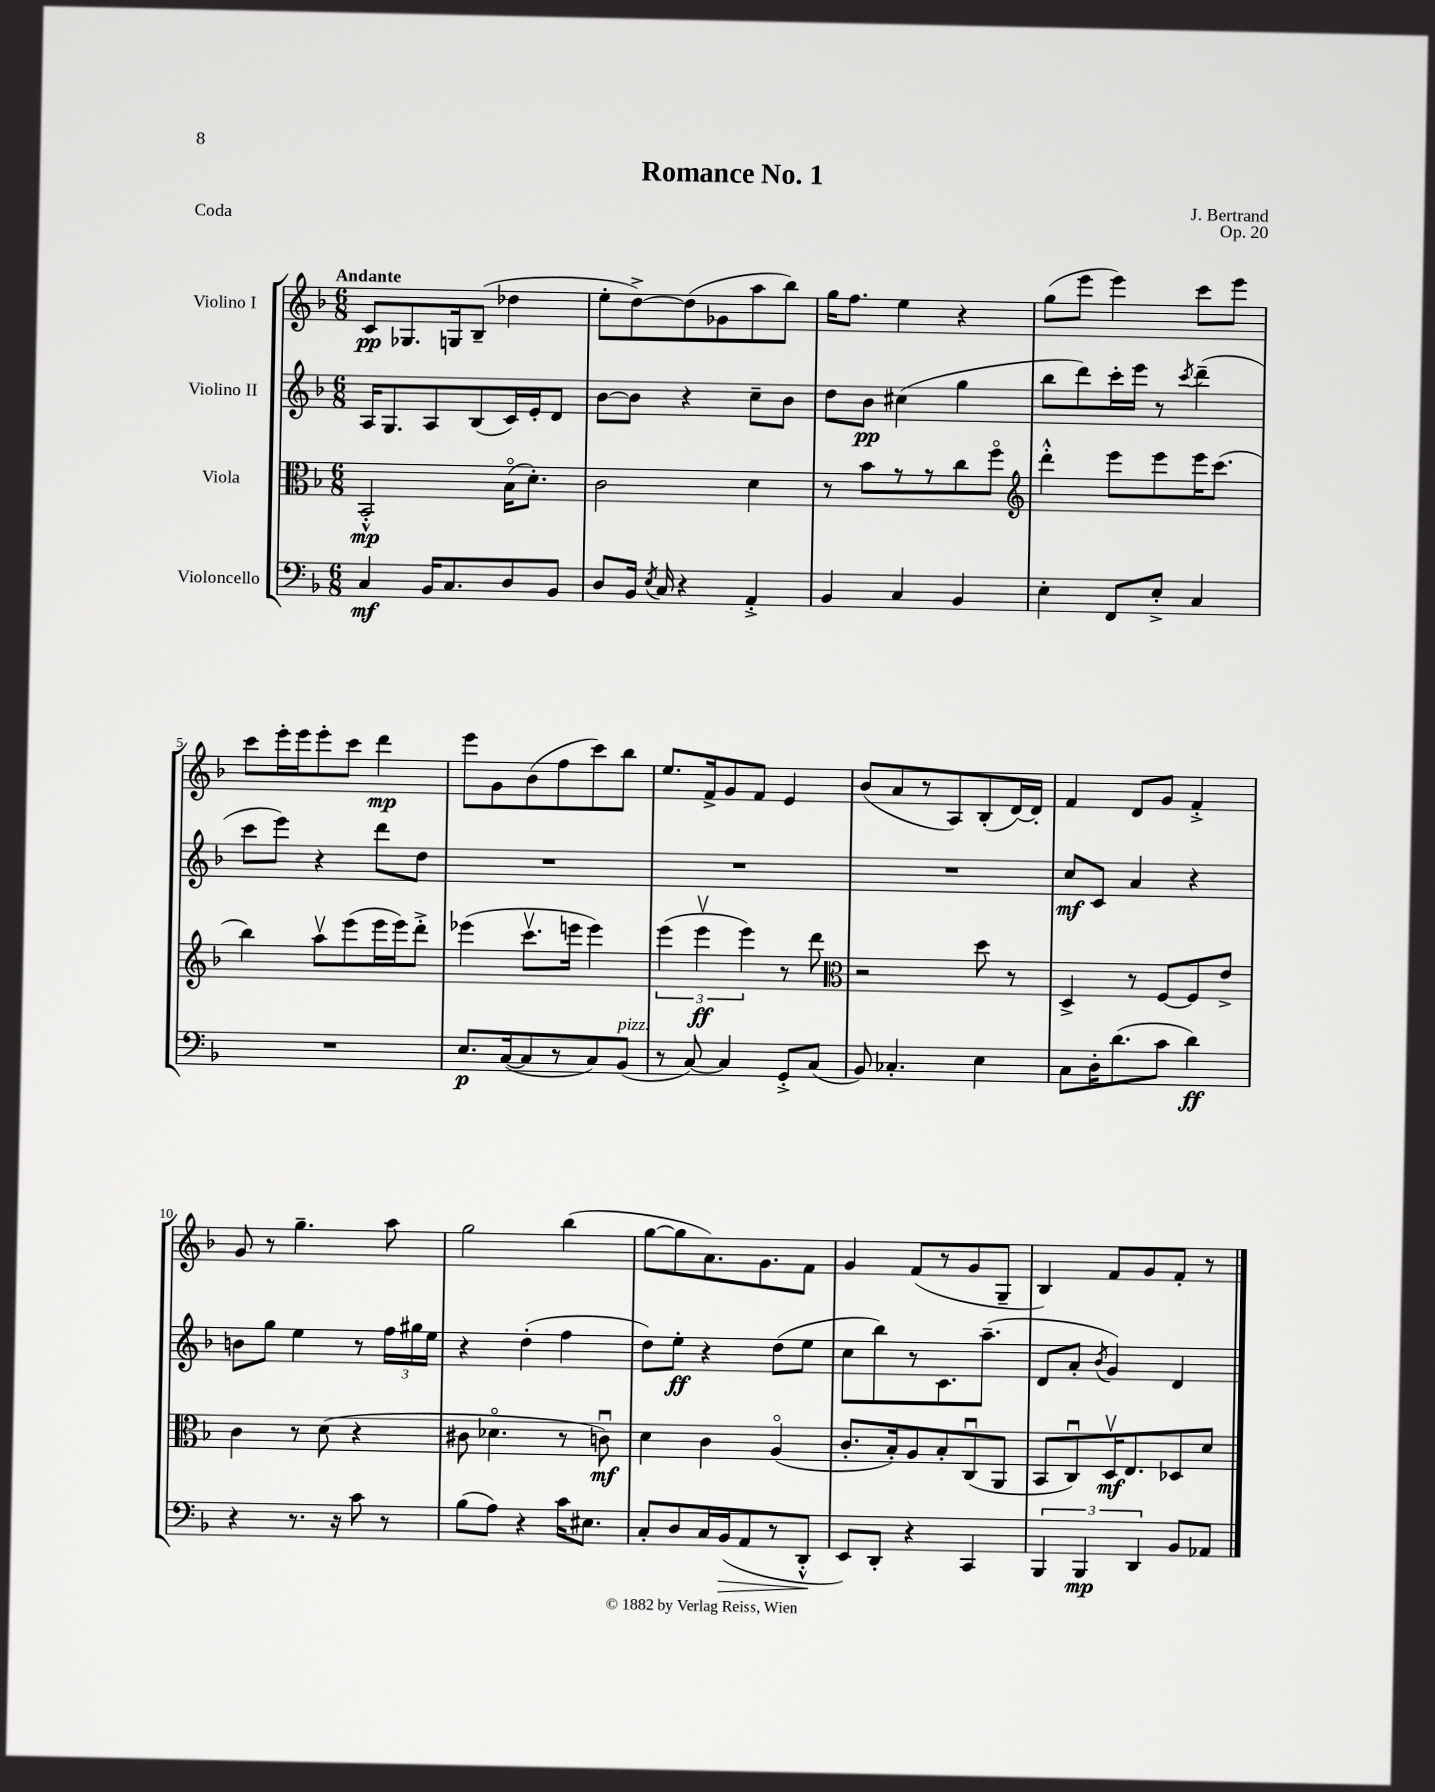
\header { title = "Romance No. 1" composer = "J. Bertrand" opus = "Op. 20" piece = "Coda" }
<<
\new StaffGroup <<
\new Staff = "s0" \with { instrumentName = "Violino I" } {
    \clef treble \key f \major \numericTimeSignature \time 6/8 \tempo "Andante"
    \autoBeamOff c'8[\pp ges8. g16 bes8]--( des''4 |
    e''8[-. d''8~->) d''8( ges'8 a''8 bes''8]) |
    g''16[ f''8.] e''4 r4 |
    g''8[( e'''8] e'''4) c'''8[ e'''8] |
    c'''8[ e'''16-. e'''16 e'''8-. c'''8] d'''4\mp |
    e'''8[ g'8 bes'8( f''8 c'''8) bes''8] |
    e''8.[ f'16-> g'8 f'8] e'4 |
    bes'8[( a'8 r8 a8) bes8-.( d'16~) d'16]-. |
    f'4 d'8[ g'8] f'4-.-> |
    g'8 r8 g''4.-- a''8 |
    g''2 bes''4( |
    g''8[~ g''8 a'8.) g'8. f'8] |
    g'4 f'8[( r8 g'8 g8]-- |
    bes4) f'8[ g'8 f'8]-. r8 \bar "|." |
}
\new Staff = "s1" \with { instrumentName = "Violino II" } {
    \clef treble \key f \major \numericTimeSignature \time 6/8
    \autoBeamOff a16[ g8. a8 bes8( c'16) e'16-. d'8] |
    bes'8[~ bes'8] r4 c''8[-- bes'8] |
    d''8[ bes'8]\pp cis''4( g''4 |
    bes''8[ d'''8) c'''16-. e'''16] r8 \acciaccatura { c'''8 } d'''4--( |
    c'''8[ e'''8]) r4 d'''8[ d''8] |
    R2. |
    R2. |
    R2. |
    c''8[\mf c'8] a'4 r4 |
    b'8[ g''8] e''4 r8 \tuplet 3/2 { f''16[ gis''16 e''16] } |
    r4 d''4-.( f''4 |
    d''8[) e''8]-.\ff r4 d''8[( e''8] |
    c''8[ bes''8) r8 c'8. a''8.]--( |
    d'8[ a'8]-. \acciaccatura { bes'8 } g'4) d'4 \bar "|." |
}
\new Staff = "s2" \with { instrumentName = "Viola" } {
    \clef alto \key f \major \numericTimeSignature \time 6/8
    \autoBeamOff bes,2-.-^\mp bes16[\flageolet( d'8.]-.) |
    c'2 d'4 |
    r8 bes'8[ r8 r8 c''8 f''8]\flageolet |
    \clef treble d'''4-.-^ e'''8[ e'''8 e'''16 c'''8.]( |
    bes''4) a''8[\upbow e'''8( e'''16 e'''16) d'''8]-.-> |
    ees'''4( c'''8.[\upbow e'''16] e'''4) |
    \tuplet 3/2 { e'''4( e'''4\upbow\ff e'''4) } r8 d'''8 |
    \clef alto r2 d''8 r8 |
    d4-> r8 f8[~ f8 e'8]-> |
    c'4 r8 d'8( r4 |
    cis'8 des'4.\flageolet r8 c'8\downbow\mf) |
    d'4 c'4 a4\flageolet( |
    c'8.[-. bes16-.) a8 bes8-. c8\downbow( a,8] |
    bes,8[ c8\downbow) d16\upbow\mf e8. des8 d'8] \bar "|." |
}
\new Staff = "s3" \with { instrumentName = "Violoncello" } {
    \clef bass \key f \major \numericTimeSignature \time 6/8
    \autoBeamOff c4\mf bes,16[ c8. d8 bes,8] |
    d8[ bes,16] \acciaccatura { e8 } c16 r4 a,4-.-> |
    bes,4 c4 bes,4 |
    e4-. f,8[ e8]-.-> c4 |
    R2. |
    e8.[\p c16~( c8 r8 c8) bes,8]^\markup { \italic "pizz." }( |
    r8 c8~) c4 g,8[-.-> c8]( |
    bes,8) ces4.-. e4 |
    c8[ d16-. d'8.( c'8] d'4\ff) |
    r4 r8. r16 c'8 r8 |
    bes8[( a8]) r4 c'16[ eis8.] |
    c8[-. d8 c16 bes,16\>( a,8 r8 d,8]-.-^\! |
    e,8[) d,8]-. r4 c,4 |
    \tuplet 3/2 { bes,,4 bes,,4\mp d,4 } bes,8[ aes,8] \bar "|." |
}
>>
>>
